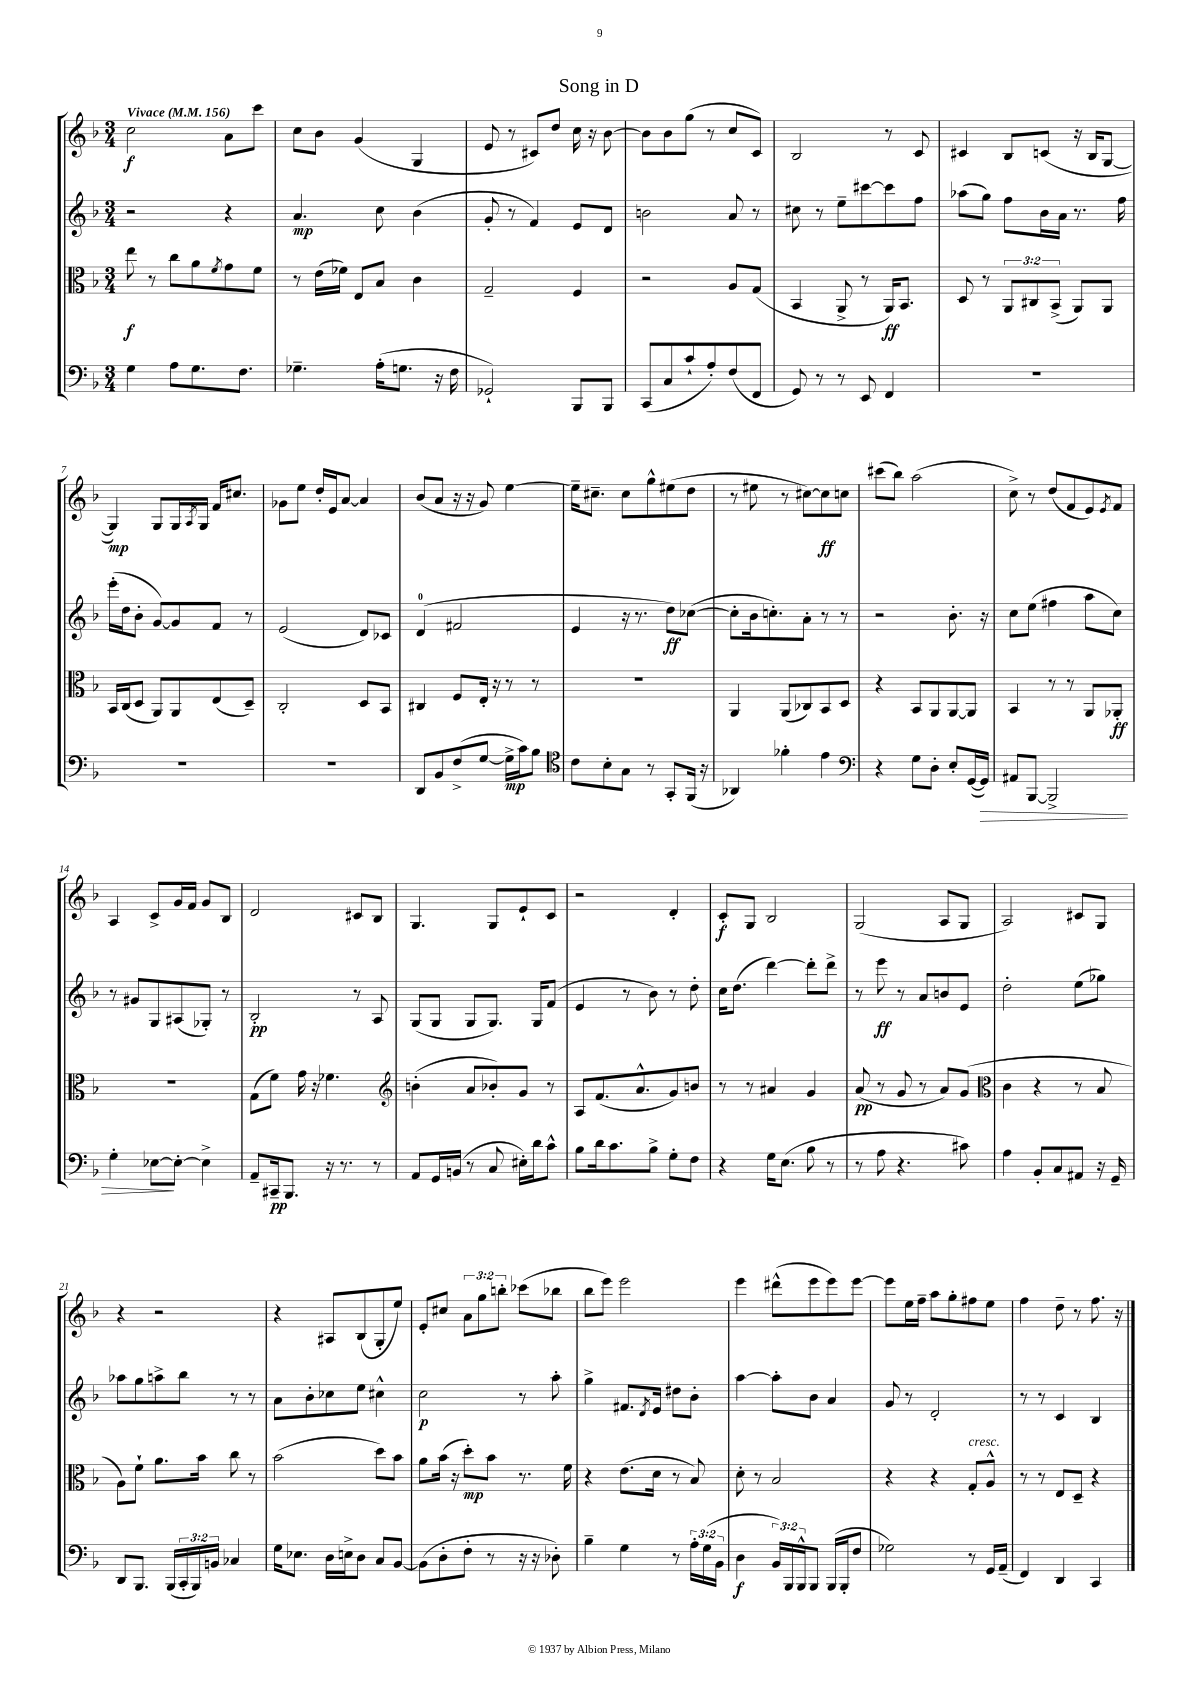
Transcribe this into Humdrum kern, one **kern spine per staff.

**kern	**dynam	**kern	**dynam	**kern	**dynam	**kern	**dynam
*part4	*part4	*part3	*part3	*part2	*part2	*part1	*part1
*staff4	*staff4	*staff3	*staff3	*staff2	*staff2	*staff1	*staff1
*clefF4	*	*clefC3	*	*clefG2	*	*clefG2	*
*k[b-]	*	*k[b-]	*	*k[b-]	*	*k[b-]	*
*M3/4	*	*M3/4	*	*M3/4	*	*M3/4	*
*MM156	*	*MM156	*	*MM156	*	*MM156	*
=1	=1	=1	=1	=1	=1	=1	=1
!	!	!	!	!	!	!LO:TX:a:B:t=Vivace	!
4G\	.	8ee\	f	2r	.	2cc\	f
.	.	8r	.	.	.	.	.
8A\L	.	8cc\L	.	.	.	.	.
8.G\	.	8a\	.	.	.	.	.
.	.	8qf/	.	.	.	.	.
.	.	8g\	.	4r	.	8a\L	.
8.F\J	.	.	.	.	.	.	.
.	.	8f\J	.	.	.	8ccc\J	.
=2	=2	=2	=2	=2	=2	=2	=2
4.G-X~\	.	8r	.	4.a/	mp	8cc\L	.
.	.	(16e\LL	.	.	.	8b-\J	.
.	.	16f-X\JJ)	.	.	.	.	.
.	.	8E/L	.	.	.	(4g/	.
(16A'\KL	.	8B-/J	.	8cc\	.	.	.
8.Gn\J	.	.	.	.	.	.	.
.	.	4c\	.	(4b-\	.	4G/	.
16r	.	.	.	.	.	.	.
16F\	.	.	.	.	.	.	.
=3	=3	=3	=3	=3	=3	=3	=3
2GG-X`/)	.	2G~/	.	8g'/	.	8e/	.
.	.	.	.	8r	.	8r	.
.	.	.	.	4f/)	.	8c#X/L)	.
.	.	.	.	.	.	8dd/J	.
8BBB-/L	.	4F/	.	8e/L	.	16cc\	.
.	.	.	.	.	.	16r	.
8BBB-/J	.	.	.	8d/J	.	[8b-\	.
=4	=4	=4	=4	=4	=4	=4	=4
(8CC/L	.	2r	.	2bn\	.	8b-\L]	.
8C/	.	.	.	.	.	8b-\	.
8c`/	.	.	.	.	.	(8gg\J	.
8A'/)	.	.	.	.	.	8r	.
(8F/	.	8A/L	.	8a/	.	8cc/L	.
8FF/J	.	(8G/J	.	8r	.	8c/J)	.
=5	=5	=5	=5	=5	=5	=5	=5
8GG/)	.	4BB-/	.	8cc#X\	.	2B-/	.
8r	.	.	.	8r	.	.	.
8r	.	8AA^/	.	8ee~\L	.	.	.
8EE/	.	8r	.	[8ccc#X\	.	.	.
4FF/	.	16AA/KL)	ff	8ccc#\]	.	8r	.
.	.	8.BB-/J	.	.	.	.	.
.	.	.	.	8ff\J	.	8c/	.
=6	=6	=6	=6	=6	=6	=6	=6
2.r	.	8D/	.	(8aa-X\L	.	4c#X/	.
.	.	8r	.	8gg\J)	.	.	.
.	.	12AA/L	.	8ff\L	.	8B-/L	.
.	.	12C#X/	.	.	.	.	.
.	.	.	.	16b-\L	.	(8cn/J	.
.	.	(12BB-^/J	.	.	.	.	.
.	.	.	.	16a\JJ	.	.	.
.	.	8AA/L)	.	8.r	.	16r	.
.	.	.	.	.	.	16B-/KL	.
.	.	8AA/J	.	.	.	[8G/J	.
.	.	.	.	16ff\	.	.	.
!!LO:LB:g=z
=7	=7	=7	=7	=7	=7	=7	=7
2.r	.	16BB-/LL	.	(16eee'\LL	.	4G/])	mp
.	.	(16C/J	.	16dd\J	.	.	.
.	.	8D/J	.	8b-'\J	.	.	.
.	.	8AA/L)	.	[8g/L)	.	8G/L	.
.	.	8AA/	.	8g/]	.	16G/L	.
.	.	.	.	.	.	8qA/	.
.	.	.	.	.	.	16G/JJ	.
.	.	(8E/	.	8f/J	.	16f/KL	.
.	.	.	.	.	.	8.cc#X/J	.
.	.	8D~/J)	.	8r	.	.	.
=8	=8	=8	=8	=8	=8	=8	=8
2.r	.	2C'/	.	(2e/	.	8g-X\L	.
.	.	.	.	.	.	8ee\J	.
.	.	.	.	.	.	16dd'/LL	.
.	.	.	.	.	.	16e/J	.
.	.	.	.	.	.	[8a/J	.
.	.	8D/L	.	8d/L)	.	4a/]	.
.	.	8BB-/J	.	8c-X/J	.	.	.
=9	=9	=9	=9	=9	=9	=9	=9
8DD/L	.	4C#X/	.	(4d/	.	(8b-/L	.
8BB-/	.	.	.	.	.	8a/J	.
(8F^/	.	8F/L	.	2f#X/	.	16r	.
.	.	.	.	.	.	16r	.
[8G/J	.	16E'/Jk	.	.	.	8g/)	.
.	.	16r	.	.	.	.	.
16G^\LL]	mp	8r	.	.	.	[4ee\	.
16c\J)	.	.	.	.	.	.	.
8B-\J	.	8r	.	.	.	.	.
=10	=10	=10	=10	=10	=10	=10	=10
*clefC4	*	*	*	*	*	*	*
8c\L	.	2.r	.	4e/	.	16ee~\KL]	.
.	.	.	.	.	.	8.cc#X~\J	.
8B-'\	.	.	.	.	.	.	.
8G\J	.	.	.	16r	.	8cc#\L	.
.	.	.	.	8.r	.	.	.
8r	.	.	.	.	.	8gg^^\	.
8GG'/L	.	.	.	8dd\L)	ff	(8ee#X\	.
(16FF/Jk	.	.	.	([8cc-X\J	.	8dd\J	.
16r	.	.	.	.	.	.	.
=11	=11	=11	=11	=11	=11	=11	=11
4AA-X/)	.	4AA/	.	8cc-'\L]	.	8r	.
.	.	.	.	16b-\k	.	8ee#X\	.
.	.	.	.	8.ccn'\)	.	.	.
4f-X'\	.	(8AA/L	.	.	.	8r	.
.	.	8C-X/)	.	8a'\J	.	[8cc#X\L)	.
4e\	.	8BB-/	.	8r	.	8cc#\]	ff
.	.	8D/J	.	8r	.	8ccn\J	.
=12	=12	=12	=12	=12	=12	=12	=12
*clefF4	*	*	*	*	*	*	*
4r	.	4r	.	2r	.	(8ccc#X\L	.
.	.	.	.	.	.	8bb-\J)	.
8G\L	.	8BB-/L	.	.	.	(2aa\	.
8D'\J	.	8AA/	.	.	.	.	.
8E'/L	.	[8AA/	.	8.b-'\	.	.	.
([16GG/L	.	8AA/J]	.	.	.	.	.
!	!LO:HP:b	!	!	!	!	!	!
16GG/JJ])	>	.	.	16r	.	.	.
=13	=13	=13	=13	=13	=13	=13	=13
8AA#X/L	.	4BB-/	.	8cc\L	.	8cc^\)	.
[8BBB-/J	.	.	.	(8ee\J	.	8r	.
2BBB-^/]	.	8r	.	4ff#X\	.	(8dd/L	.
.	.	8r	.	.	.	8f/	.
.	.	8AA/L	.	8aa\L	.	8e/)	.
.	.	.	.	.	.	8qe/	.
.	.	8AA-X'/J	ff	8cc\J)	.	8f/J	.
!!LO:LB:g=z
=14	=14	=14	=14	=14	=14	=14	=14
4G'\	.	2.r	.	8r	.	4A/	.
.	.	.	.	8g#X/L	.	.	.
[8E-X\L	.	.	.	8G/	.	8c^/L	.
8E-'\J_	]	.	.	(8A#X/	.	16g/L	.
.	.	.	.	.	.	16f/JJ	.
4E-^\]	.	.	.	8G-X'/J)	.	8g/L	.
.	.	.	.	8r	.	8B-/J	.
=15	=15	=15	=15	=15	=15	=15	=15
8AA~/L	.	(8G\L	.	2B-'/	pp	2d/	.
16CC#X~/k	pp	8f\J)	.	.	.	.	.
8.BBB-/J	.	.	.	.	.	.	.
.	.	16g\	.	.	.	.	.
.	.	16r	.	.	.	.	.
16r	.	4.f-X\	.	.	.	.	.
8.r	.	.	.	.	.	.	.
.	.	.	.	8r	.	8c#X/L	.
8r	.	.	.	8A/	.	8B-/J	.
=16	=16	=16	=16	=16	=16	=16	=16
*	*	*clefG2	*	*	*	*	*
8AA/L	.	(4bn'\	.	(8G/L	.	4.G/	.
16GG/L	.	.	.	8G/J	.	.	.
(16BBn/JJ	.	.	.	.	.	.	.
8r	.	8a/L	.	8G/L	.	.	.
8C/	.	8b-X'/)	.	8.G/J)	.	8G/L	.
16E#X'\LL)	.	8g/J	.	.	.	8e`/	.
16d\J	.	.	.	16G/KL	.	.	.
8c^^\J	.	8r	.	(8f/J	.	8c/J	.
=17	=17	=17	=17	=17	=17	=17	=17
8B-\L	.	8A/L	.	4e/	.	2r	.
16d\k	.	(8.f/	.	.	.	.	.
8.c\	.	.	.	.	.	.	.
.	.	.	.	8r	.	.	.
.	.	8.a^^/	.	.	.	.	.
8B-^\J	.	.	.	8b-\)	.	.	.
8G'\L	.	8g/)	.	8r	.	4d'/	.
8F\J	.	8bn/J	.	8dd'\	.	.	.
=18	=18	=18	=18	=18	=18	=18	=18
4r	.	8r	.	16cc\KL	.	8c'/L	f
.	.	.	.	(8.dd\J	.	.	.
.	.	8r	.	.	.	8G/J	.
16G\KL	.	4a#X/	.	[4ddd\)	.	2B-/	.
(8.E\J	.	.	.	.	.	.	.
8B-\	.	4g/	.	8ddd'\L]	.	.	.
8r	.	.	.	8ddd^\J	.	.	.
=19	=19	=19	=19	=19	=19	=19	=19
8r	.	(8a/	pp	8r	.	(2G/	.
8A\	.	8r	.	8eee\	ff	.	.
4.r	.	8g/	.	8r	.	.	.
.	.	8r	.	8a/L	.	.	.
.	.	8a/L)	.	8bn/	.	8A/L	.
8c#X\)	.	(8g/J	.	8e/J	.	8G/J	.
=20	=20	=20	=20	=20	=20	=20	=20
*	*	*clefC3	*	*	*	*	*
4A\	.	4c\	.	2dd'\	.	2A/)	.
8BB-'/L	.	4r	.	.	.	.	.
8C/	.	.	.	.	.	.	.
8AA#X/J	.	8r	.	(8ee\L	.	8c#X/L	.
16r	.	8B-/	.	8gg-X\J)	.	8G/J	.
16GG~/	.	.	.	.	.	.	.
!!LO:LB:g=z
=21	=21	=21	=21	=21	=21	=21	=21
8DD/L	.	8A\L)	.	8aa-X\L	.	4r	.
8.BBB-/J	.	8f`\J	.	8gg\	.	.	.
.	.	8.a\L	.	8aan^\	.	2r	.
(16BBB-/LL	.	.	.	.	.	.	.
24CC'/	.	.	.	8bb-\J	.	.	.
24BBB-/)	.	.	.	.	.	.	.
.	.	16b-\Jk	.	.	.	.	.
24BBn/JJ	.	.	.	.	.	.	.
4C-X/	.	8cc\	.	8r	.	.	.
.	.	8r	.	8r	.	.	.
=22	=22	=22	=22	=22	=22	=22	=22
16G\KL	.	(2b-\	.	8a\L	.	4r	.
8.E-X\J	.	.	.	.	.	.	.
.	.	.	.	8b-'\	.	.	.
16D\LL	.	.	.	8cc-X\	.	8A#X/L	.
16En^\J	.	.	.	.	.	.	.
8D\J	.	.	.	8ee\J	.	(8B-/	.
8C/L	.	8dd\L)	.	4cc#X^^\	.	8G'/	.
[8BB-/J	.	8b-\J	.	.	.	8ee/J)	.
=23	=23	=23	=23	=23	=23	=23	=23
(8BB-\L]	.	8a\L	.	2cc\	p	8e'/L	.
8D'\	.	(16b-\Jk	.	.	.	8cc#X/J	.
.	.	16r	.	.	.	.	.
8F'\J	.	8dd'\L)	mp	.	.	12a\L	.
.	.	.	.	.	.	12gg\	.
8r	.	8b-\J	.	.	.	.	.
.	.	.	.	.	.	12bbn'\J	.
16r	.	8.r	.	8r	.	(8ccc-X\L	.
16r	.	.	.	.	.	.	.
8D-X'\)	.	.	.	8aa'\	.	8bb-X\J	.
.	.	16f\	.	.	.	.	.
=24	=24	=24	=24	=24	=24	=24	=24
4B-~\	.	4r	.	4gg^\	.	8bb-\L	.
.	.	.	.	.	.	8eee\J)	.
4G\	.	(8.e\L	.	8.f#X/L	.	2eee\	.
.	.	.	.	8qd/	.	.	.
.	.	16d\Jk	.	16e/Jk	.	.	.
8r	.	8r	.	8dd#X\L	.	.	.
24A'\LL	.	8B-/)	.	8b-'\J	.	.	.
(24G\	.	.	.	.	.	.	.
24BB-\JJ	.	.	.	.	.	.	.
=25	=25	=25	=25	=25	=25	=25	=25
4D\	f	8d'\	.	[4aa\	.	4eee\	.
.	.	8r	.	.	.	.	.
24BB-/LL)	.	2B-/	.	8aa'\L]	.	(8ddd#X^^\L	.
24BBB-/	.	.	.	.	.	.	.
24BBB-^^/J	.	.	.	.	.	.	.
8BBB-/J	.	.	.	8b-\J	.	8eee\	.
(16BBB-/LL	.	.	.	4a/	.	8eee\)	.
16BBB-'/J	.	.	.	.	.	.	.
8F/J	.	.	.	.	.	[8eee\J	.
=26	=26	=26	=26	=26	=26	=26	=26
2G-X\)	.	4r	.	8g/	.	8eee\L]	.
.	.	.	.	8r	.	16ee\L	.
.	.	.	.	.	.	16ff~\JJ	.
.	.	4r	.	2d'/	.	8aa\L	.
.	.	.	.	.	.	8gg'\	.
!	!	!LO:TX:a:i:t=cresc.	!	!	!	!	!
8r	.	8G'/L	.	.	.	8ff#X\	.
16GG/LL	.	8A^^/J	.	.	.	8ee\J	.
(16AA~/JJ	.	.	.	.	.	.	.
=27	=27	=27	=27	=27	=27	=27	=27
4FF/)	.	8r	.	8r	.	4ff\	.
.	.	8r	.	8r	.	.	.
4DD/	.	8E/L	.	4c/	.	8dd~\	.
.	.	8D~/J	.	.	.	8r	.
4CC/	.	4r	.	4B-/	.	8.ff\	.
.	.	.	.	.	.	16r	.
==	==	==	==	==	==	==	==
*-	*-	*-	*-	*-	*-	*-	*-
